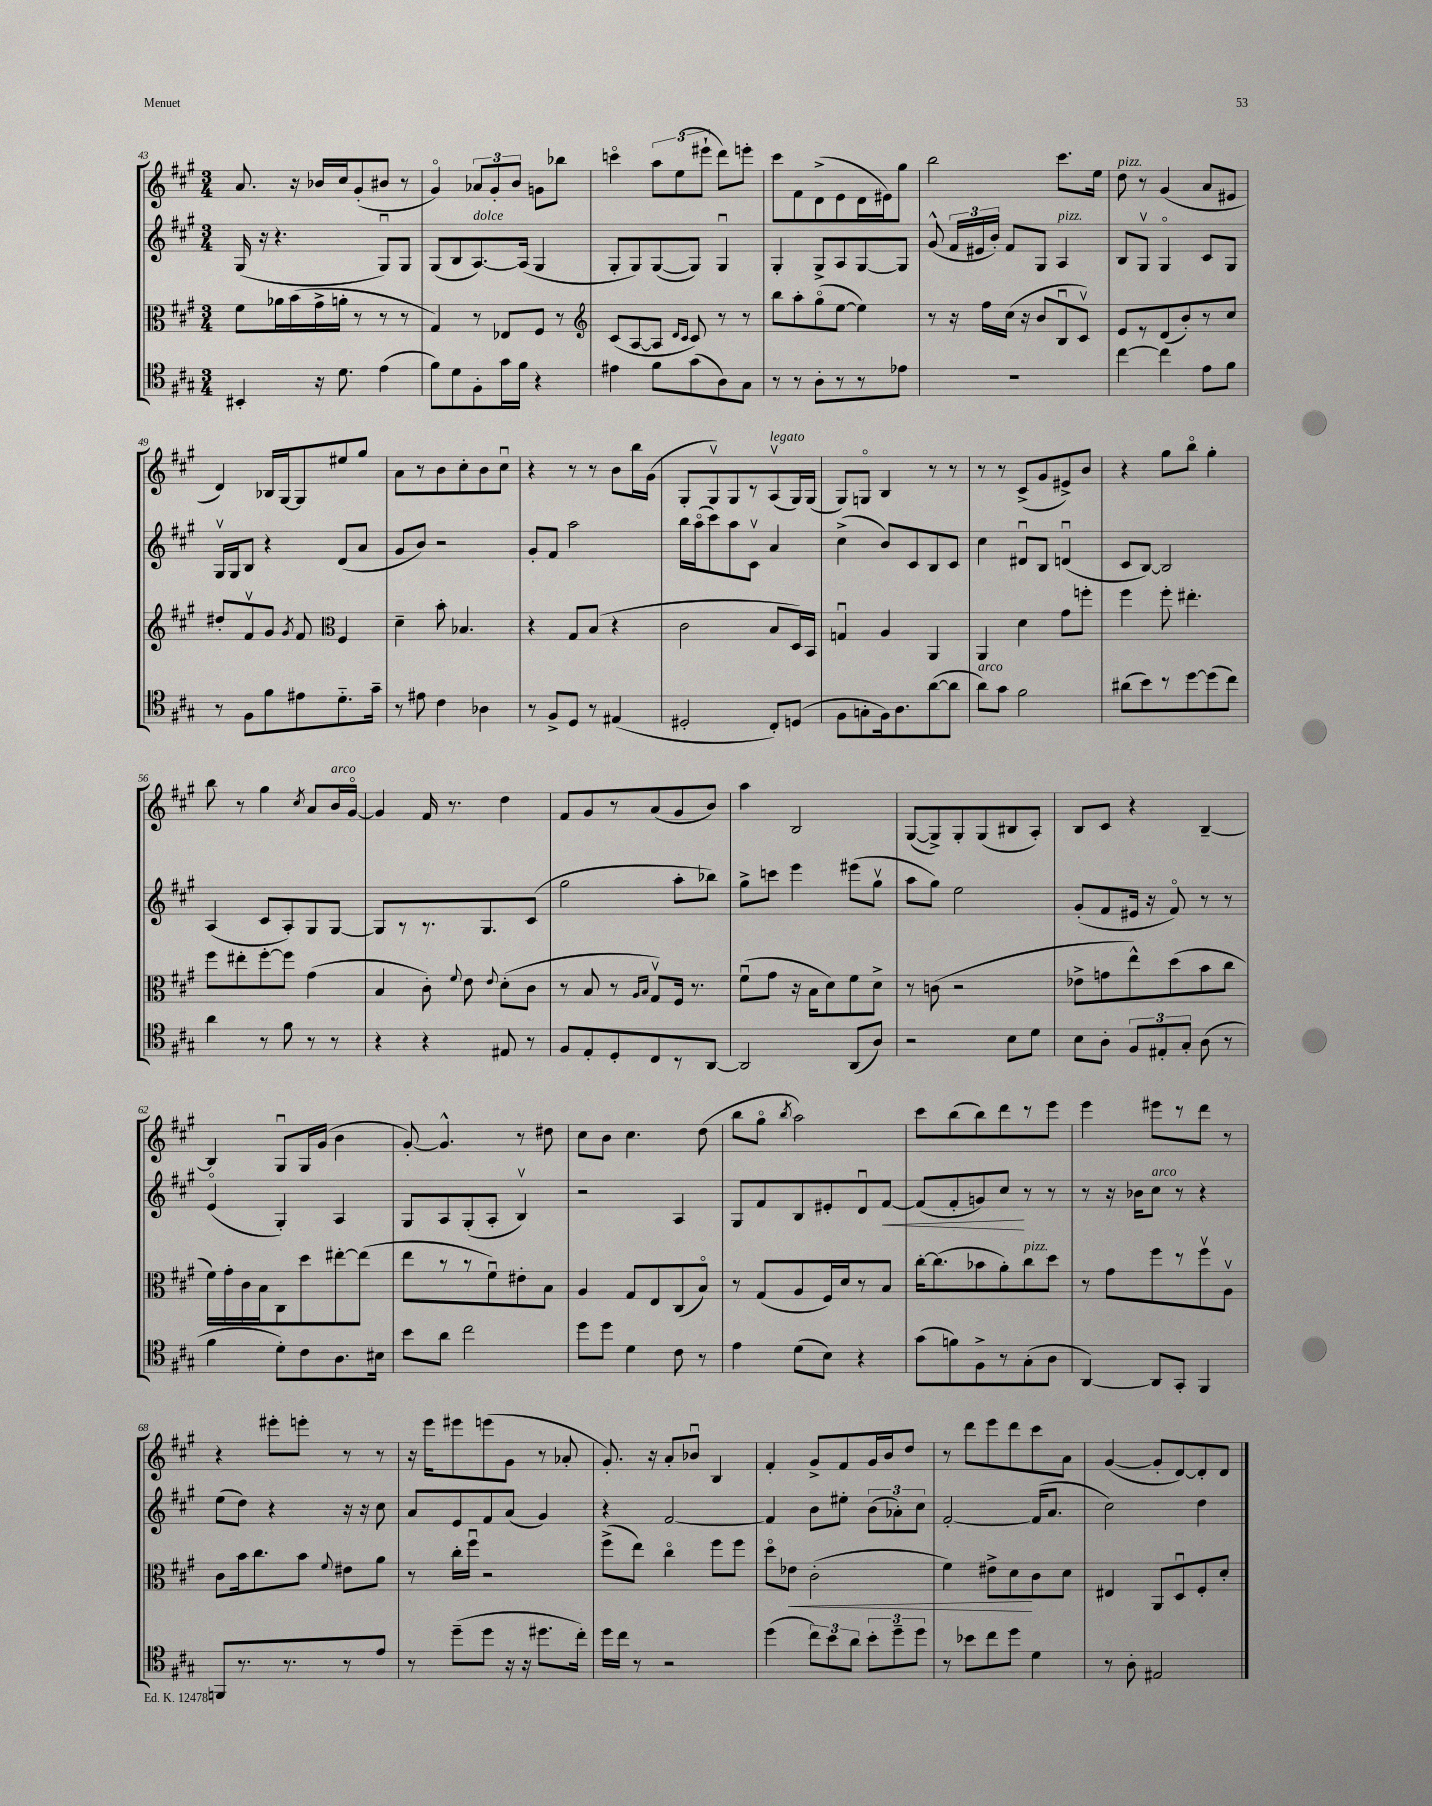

**kern	**kern	**kern	**kern
*staff4	*staff3	*staff2	*staff1
*clefC4	*clefC3	*clefG2	*clefG2
*k[f#c#g#]	*k[f#c#g#]	*k[f#c#g#]	*k[f#c#g#]
*M3/4	*M3/4	*M3/4	*M3/4
4BB#'/	8f#\L	(16G#/	8.a/
.	.	16r	.
.	16a-\L	4.r	.
.	(16b\	.	16r
16r	16g#^\	.	16b-/LL
8.d\	16a'\JJ	.	16cc#/J
.	8r	.	(8g#'/
(4e\	8r	8G#u/L)	8b#/J
.	8r	8G#/J	8r
=	=	=	=
8f#\L)	4G#/)	(8G#/L	4g#o/)
8d\	.	8B/	.
8F#'\	8r	[8.A/)	12a-/L
.	.	.	12g#'/
16g#\L	8E-/L	.	.
.	.	.	12b/J
16f#\JJ	.	(16A/]Jk	.
4r	8F#/J	4G#/	8g\L
.	8r	.	8bb-\J
=	=	=	=
*	*clefG2	*	*
4e#\	(8c#/L	8G#'/L	4ccco\
.	[8A/	8G#/)	.
8f#\L	8A/]J	([8G#/	12aa\L
.	.	.	(12ee\
.	16qqd/LL	.	.
.	16qqc#/JJ	.	.
(8g#\	8c#/)	8G#/]J)	.
.	.	.	12eee#`\J
8A\)	8r	4G#u/	8ddd\L)
8G#\J	8r	.	8eee'\J
=	=	=	=
8r	8bb\L	4G#'/	8ccc#\L
8r	8aa'\	.	8f#\
8A'\L	(8gg#o\	8G#^/L	(8d^\
8r	[8ee\J	8A/	8e\
8r	4ee\])	[8G#/	16d\L
.	.	.	16e#\J)
8e-\J	.	8G#/]J	8gg#\J
=	=	=	=
2.r	8r	(8g#^^/	2bb\
.	16r	24f#/LL	.
.	.	24e#/	.
.	16ff#\LL	.	.
.	.	24b'/JJ)	.
.	(16cc#\JJ	8f#/L	.
.	16r	.	.
.	8b/L	8G#/J	.
.	8Bu/	4A/	8.ccc#\L
.	8c#v/J)	.	.
.	.	.	16ee\Jk
=	=	=	=
[4cc#\	8e/L	8B/L	8dd\
.	8r	8G#v/J	8r
4cc#\]	(8d/	4G#o/	(4g#/
.	8b'/)	.	.
8e\L	8r	8c#/L	8a/L
8f#\J	8cc#/J	8G#/J	8e#/J
=	=	=	=
8r	8dd#'/L	16G#v/LL	4d/)
.	.	16G#/J	.
8F#\L	8f#v/	8B/J	.
8f#\	8g#/J	4r	16B-/LL
.	.	.	[16G#/J
.	8qg#/	.	.
8e#\	8f#/	.	8G#/]
*	*clefC3	*	*
8.d'~\	4F#/	(8d/L	8ee#/
.	.	8a/J	8gg#/J
16g#~\Jk	.	.	.
=	=	=	=
8r	4d~\	8g#/L	8a\L
8e#\	.	8b/J)	8r
4c#\	8b'\	2r	8b\
.	4.B-/	.	8cc#'\
4A-\	.	.	8b\
.	.	.	8cc#u\J
=	=	=	=
8r	4r	8g#'/L	4r
8F#^/L	.	8f#/J	.
8D/J	8G#/L	2aa\	8r
8r	(8B/J	.	8r
(4E#/	4r	.	8b\L
.	.	.	16bb\L
.	.	.	(16g#\JJ
=	=	=	=
2D#'/	2c#\	16bb\LL	8G#'/L
.	.	(16aao\J	.
.	.	8ccc#\)	8G#v/)
.	.	8aa\	8G#/
.	.	8c#v\J	8r
8C#'/L)	8B/L	4a/	(8Av/
(8D/J	16D/L)	.	16G#/L)
.	16BB/JJ	.	(16G#/JJ
=	=	=	=
8F#\L	4Gu/	(4cc#^\	8G#/L)
8G'\	.	.	8Go/J
16F#\k)	4A/	8b/L)	4B/
8.A\	.	.	.
.	.	8c#/	.
([8a\	4AA/	8B/	8r
8a\]J	.	8c#/J	8r
=	=	=	=
8a\L)	4AA/	4cc#\	8r
8g#\J	.	.	8r
2f#\	4d\	8d#u/L	(8c#^/L
.	.	8B/J	8g#/
.	8g#\L	(4du/	8e#^/)
.	8ff'\J	.	8b/J
=	=	=	=
(8a#\L	4ff#\	8c#/L	4r
8b\)	.	[8B/J)	.
8r	8ff#'\	2B/]	8gg#\L
[8dd\	4.ee#'\	.	8bbo\J
(8dd\]	.	.	4gg#'\
8cc#\J)	.	.	.
=	=	=	=
4a\	8ff#\L	(4A/	8bb\
.	8ee#'\	.	8r
8r	[8ff#'\	8c#/L	4gg#\
8f#\	8ff#\]J	8A'/)	.
.	.	.	8qcc#/
8r	(4g#\	8G#/	8a/L
8r	.	[8G#/J	16b/L
.	.	.	[16g#o/JJ
=	=	=	=
4r	4B/	8G#/]L	4g#/]
.	.	8r	.
4r	8c#'\)	8.r	16f#/
.	.	.	8.r
.	8qqf#/	.	.
.	8e\	.	.
.	.	8.G#/	.
.	8qqe/	.	.
8E#/	(8d'\L	.	4dd\
8r	8c#\J	(8c#/J	.
=	=	=	=
8F#/L	8r	2gg#\	8f#/L
8E'/	8B/	.	8g#/
8D'/	8r	.	8r
.	16qqA/LL	.	.
.	16qqB/JJ	.	.
8C#/	8G#v/L)	.	(8a/
8r	16F#/Jk	8aa'\L	8g#/
.	8.r	.	.
[8AA/J	.	8bb-\J)	8b/J)
=	=	=	=
2AA/]	(8f#u\L	8gg#^\L	4aa\
.	8g#\J	8ccc\J	.
.	16r	4eee\	2B/
.	16B\LK	.	.
.	8d\)	.	.
(8AA/L	8f#\	(8eee#\L	.
8A/J)	8d^\J	8gg#v\J	.
=	=	=	=
2r	8r	8aa\L	([8G#/L
.	(8c\	8gg#\J)	8G#^/])
.	2r	2ee\	8G#'/
.	.	.	(8G#/
8B\L	.	.	8B#/
8d\J	.	.	8A'/J)
=	=	=	=
8B\L	8e-^\L	(8g#'/L	8B/L
8A'\J	8g\	8f#/	8c#/J
12F#/L	8ee^^\)	16e#/Jk	4r
.	.	16r	.
12E#'/	.	.	.
.	(8dd\	8f#o/)	.
12G#'/J	.	.	.
(8A\	8b\	8r	[4B~/
8r	8cc#\J	8r	.
=	=	=	=
4f#\	16f#\LL)	(4eo/	4B/]
.	16g#'\	.	.
.	16c#\	.	.
.	16B\J	.	.
8d'\L)	8C#\	4G#'/)	8G#u/L
8c#\	8dd\	.	16G#/L
.	.	.	(16g#/JJ
8.A\	[8ee#'\	4A/	4b\
.	(8ee#\]J	.	.
16B#\Jk	.	.	.
=	=	=	=
8b\L	8ee\L	8G#/L	[8g#'/)
8a\J	8r	8A/	4.g#^^/]
2cc#\	8r	(8G#'/	.
.	8f#u\)	8A'/J	.
.	8e#'\	4Bv/)	8r
.	8B\J	.	8dd#\
=	=	=	=
8dd\L	4A/	2r	8cc#\L
8dd\J	.	.	8b\J
4d\	8G#/L	.	4.cc#\
.	8E/	.	.
8c#\	(8C#/	4A/	.
8r	8Bo/J)	.	(8dd\
=	=	=	=
4e\	8r	8G#/L	8bb\L
.	(8G#/L	8f#/	8gg#o\J
.	.	.	8qbb/
(8d\L	8A/	8B/	2aa\)
8B\J)	16F#/L)	8e#'/	.
.	16d/J	.	.
4r	8r	8du/	.
.	8B/J	[8f#/J	.
=	=	=	=
(8g#\L	[16cc#'\LK	(8f#/]L	8ccc#\L
.	(8.cc#\]	.	.
8f\)	.	8f#'/	(8bb\
8F#^\	8b-\	8g/)	8bb\)
8r	8a'\)	8cc#/J	8ddd\
(8G#'\	8cc#\	8r	8r
8A\J	8dd\J	8r	8eee\J
=	=	=	=
[4AA/)	8r	8r	4eee\
.	8g#\L	16r	.
.	.	16b-\LK	.
8AA/]L	8ff#\	8cc#\J	8eee#\L
8GG#'/J	8r	8r	8r
4FF#/	8ff#v\	4r	8ddd\J
.	8Av\J	.	8r
=	=	=	=
8FF/L	8c#\L	(8ee\L	4r
8.r	16b\k	8dd\J)	.
.	8.cc#\	.	.
.	.	4r	8eee#'\L
8.r	.	.	.
.	8b\J	.	8eee'\J
.	8qqf#/	.	.
8r	8e#\L	16r	8r
.	.	16r	.
8e/J	8a\J	8cc#\	8r
=	=	=	=
8r	8r	8a/L	16r
.	.	.	16eee\LK
(8dd~\L	16cc#'\LL	8e/	8eee#\
.	16ff#u\JJ	.	.
8dd\J	2r	8f#/	(8eee\
16r	.	(8a/J	8g#\J
16r	.	.	.
8.dd#\L	.	4g#/)	8r
.	.	.	8a-'/
16cc#'\Jk)	.	.	.
=	=	=	=
16dd\LL	(8ff#^\L	4r	8.g#'/)
16cc#\JJ	.	.	.
8r	8ee\J)	.	.
.	.	.	16r
2r	4cc#o\	[2f#/	8a'/L
.	.	.	8b-u/J
.	8ff#\L	.	4B/
.	8ff#\J	.	.
=	=	=	=
(4dd\	8ddo\L	4f#/]	4f#'/
.	8e-\J	.	.
12cc#\L)	(2c#'\	8b\L	8g#^/L
12b\	.	.	.
.	.	8ee#'\J	8f#/
12a\J	.	.	.
12b'\L	.	(12b\L	16g#/L
.	.	.	16b/J
12dd~\	.	12a-'\)	.
.	.	.	8dd/J
12dd\J	.	12cc#\J	.
=	=	=	=
8r	4f#\)	[2f#'/	8r
8b-\L	.	.	8ddd\L
8cc#\	8e#^\L	.	8eee\
8dd\J	8d\	.	8ddd\
4d\	8c#\	(16f#/]LK	8ccc#\
.	.	8.a/J	.
.	8d\J	.	8a\J
=	=	=	=
8r	4E#/	2cc#\)	([4g#/
8A'\	.	.	.
2E#/	8AA/L	.	8g#'/]L
.	8Du/	.	[8d/)
.	8F#'/	4dd\	8d'/]
.	8d'/J	.	8d/J
==	==	==	==
*-	*-	*-	*-
